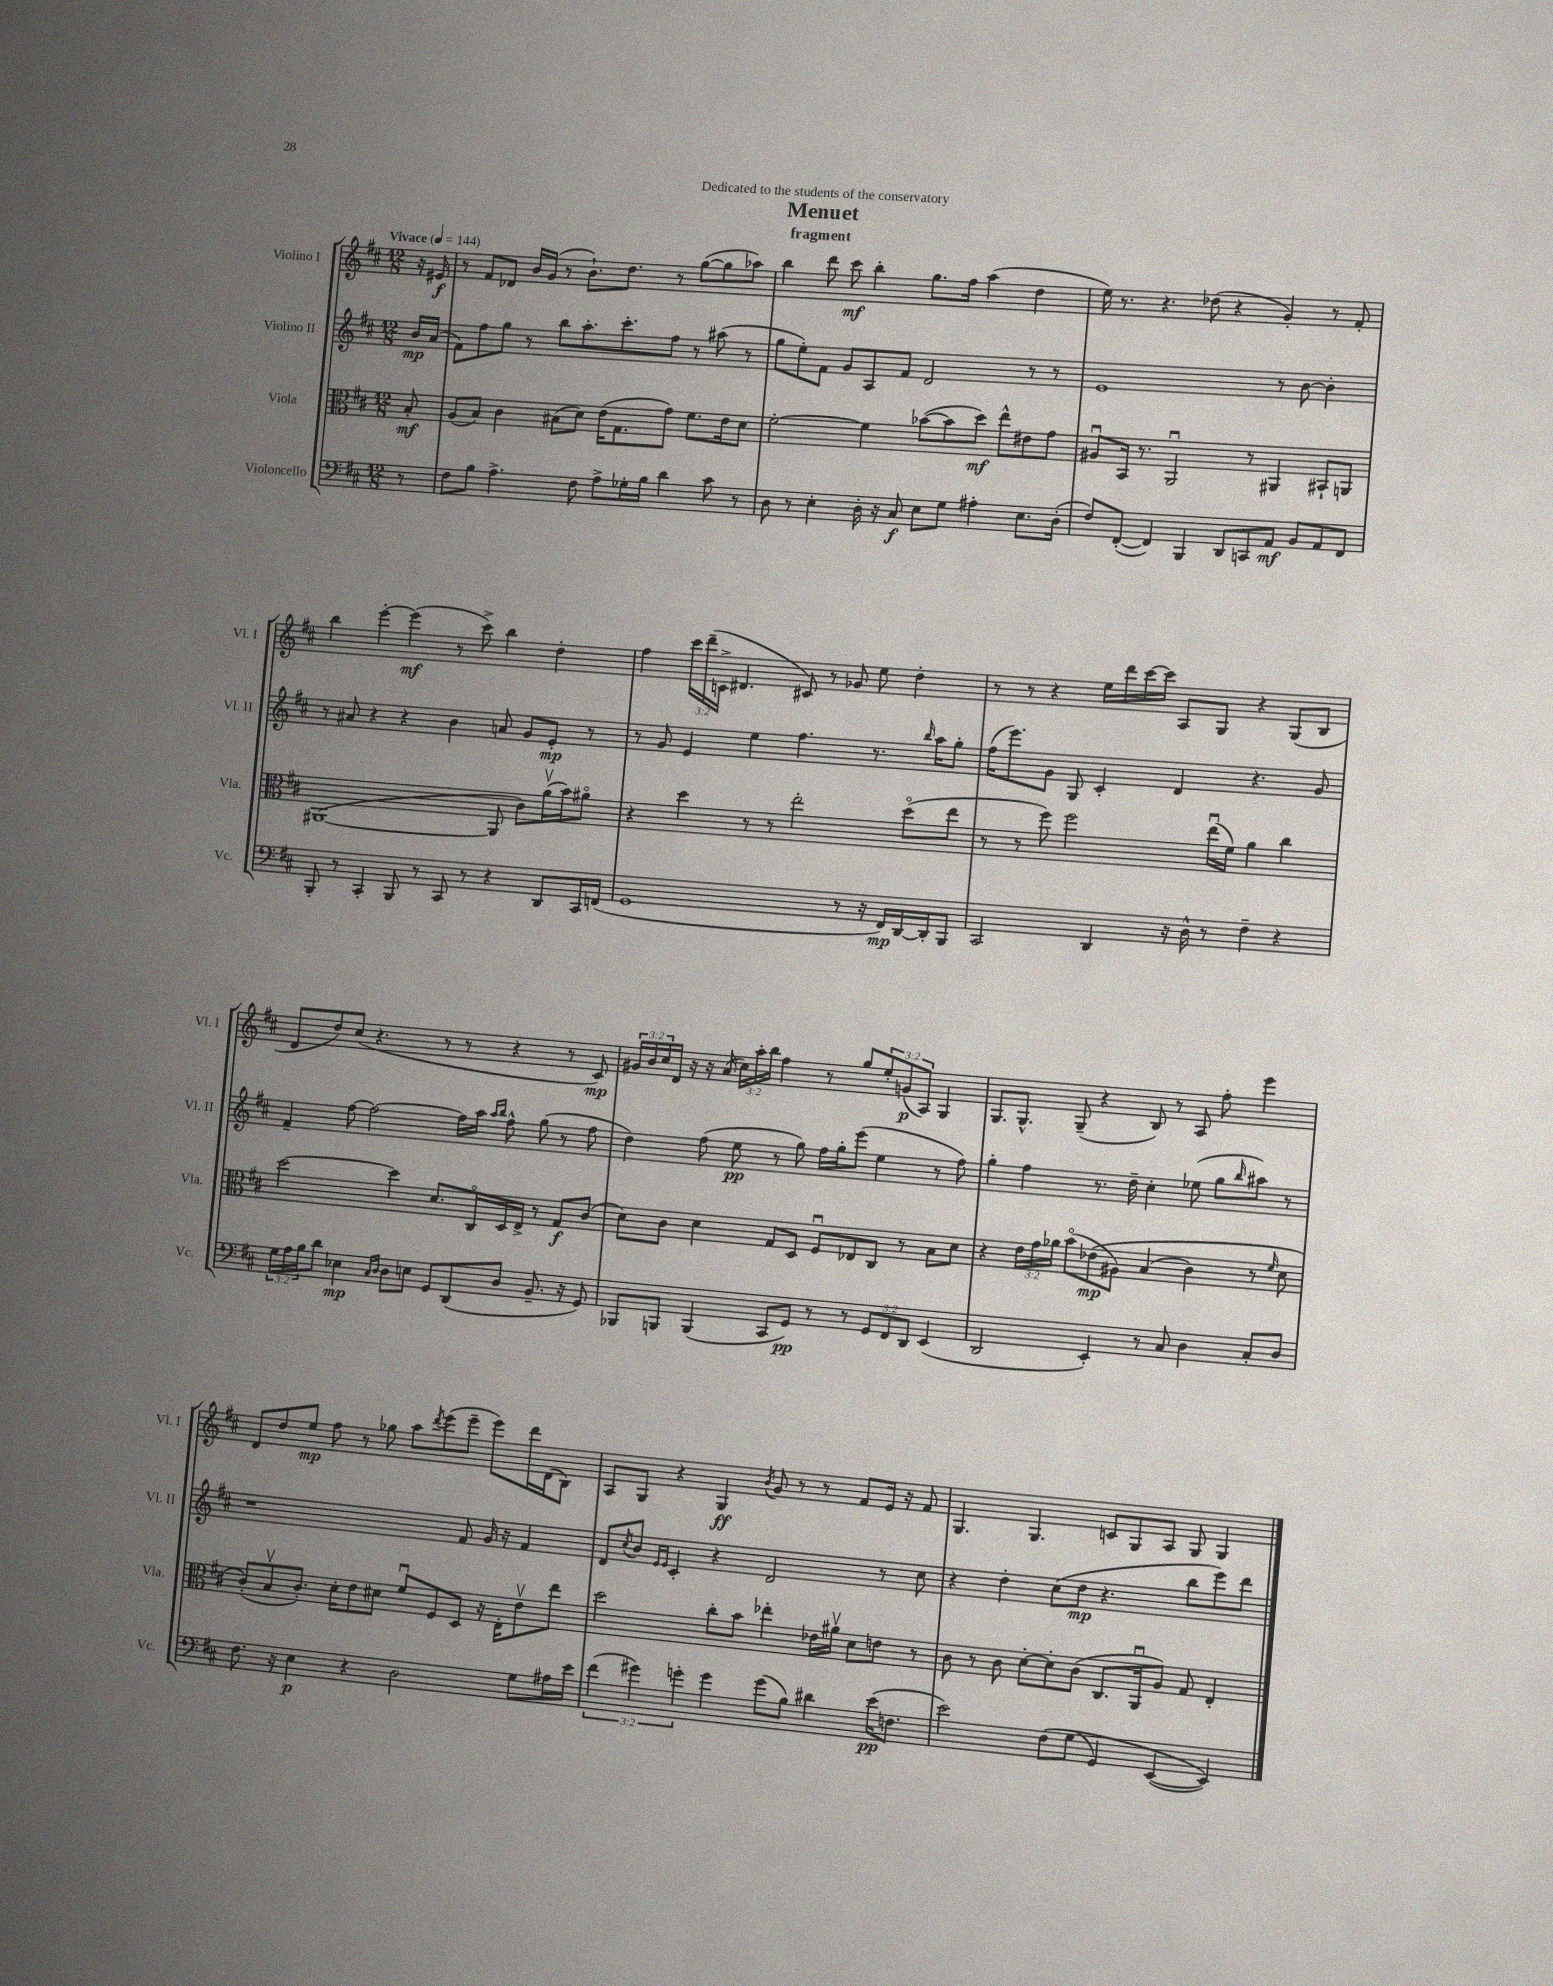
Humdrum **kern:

**kern	**kern	**kern	**kern
*staff4	*staff3	*staff2	*staff1
*clefF4	*clefC3	*clefG2	*clefG2
*k[f#c#]	*k[f#c#]	*k[f#c#]	*k[f#c#]
*M12/8	*M12/8	*M12/8	*M12/8
*MM144	*MM144	*MM144	*MM144
8r	8B'/	16b/LL	16r
.	.	(16a/JJ	16e#/
=	=	=	=
8F#\L	(8A/L	8f#\L)	8r
8B\J	8B/J)	8ff#\	8f#/L
4.A^\	4c#\	8gg\J	8d-/J
.	.	8r	16b/LL
.	.	.	(16g/JJ
.	(8B#\L	8bb\L	8r
8F#\	8d\J)	8.aa'\	8.b`\L)
8A^\L	(16e\LK	.	.
.	8.G\	8.ccc#'\	8.dd\J
16G-'\L	.	.	.
16B\JJ	.	.	.
4d\	8g\J)	8ff#\J	8r
.	8.f#\L	8r	([8gg\L
8c#\	.	(8aa#\	8gg\]
.	16e\k	.	.
8r	8d\J	8r	8aa-\J)
=	=	=	=
8D\	[2f#'\	8gg\L	4bb\
8r	.	8ee'\)	.
4E'\	.	8f#\J	8ddd\
.	.	8g/L	8ccc#\
16D'\	4f#\]	8A/	4bb'\
16r	.	.	.
8C#/	.	8f#/J	.
8E\L	([8b-\L	2d/	8.gg\L
8G\J	8b-\]	.	.
.	.	.	16ff#\Jk
4A#'\	8dd\J)	.	(4aa\
.	8ee^^\L	.	.
8.E\L	8e#\	8r	4dd\
.	8g\J	8r	.
(16D'\Jk	.	.	.
=	=	=	=
8F#/L)	8A#u/L	1e	16ee\)
.	.	.	8.r
([8FF#'/J	16BB/Jk	.	.
.	8.r	.	.
4FF#/])	.	.	4.r
.	2AAu/	.	.
4BBB/	.	.	.
.	.	.	(8dd-\
8DD/L	.	.	4r
8CC/	8r	.	.
8AA/J	4AA#/	8r	4g'/)
8BB/L	.	[8b\	.
8AA/	8BB#`/L	4b'\]	8r
8FF#/J	8AA/J	.	8f#'/
=	=	=	=
8BBB'/	([1AA#	8r	4bb\
8r	.	8a#/	.
4CC#'/	.	4r	[4eee'\
8BBB/	.	4r	(4eee\]
8r	.	.	.
8CC#/	.	4b\	8r
8r	.	.	8ccc#^\)
4r	8AA#/]	8a/	4bb\
.	8c#\L)	8g/L	.
8DD/L	(16av\L	8e'/J	4dd'\
.	16b\J)	.	.
16CC#/L	8a#o\J	8r	.
(16FF/JJ	.	.	.
=	=	=	=
1GG	4r	8r	4ff#\
.	.	8g/	.
.	4dd\	4e/	24ccc#\LL
.	.	.	(24ddd~\
.	.	.	24c^\JJ
.	.	.	4.d#/
.	8r	4ee\	.
.	8r	.	.
.	2ee'\	4.ff#\	8c#/)
.	.	.	8r
8r	.	.	8g-/
16r	.	8.r	8ee\
16FF#/LL)	.	.	.
[16DD/	(8ddo\L	.	4dd'\
.	.	16qqbb/	.
16DD'/]J	.	16aa\LK	.
8BBB/J	8ee\J	8gg'\J	.
=	=	=	=
2CC#/	8r	(16ff#\LK	8r
.	.	8.eee\)	.
.	8r	.	8r
.	8ff#\)	8g\J	4r
.	2ff#\	8G/	.
4DD/	.	4c#'/	16ee\LL
.	.	.	16ddd\
.	.	.	[16ccc#\
.	.	.	16ccc#\]JJ
16r	.	4d/	8A/L
16D^^\	.	.	.
8r	(16eeu\LL	.	8G/J
.	16f#\JJ)	.	.
4F#~\	4a\	4.r	4r
4r	4cc#\	.	(8G/L
.	.	8g/	8B/J
=	=	=	=
24G\LL	[2dd\	4f#~/	8d/L
24A\	.	.	.
24B\J	.	.	.
8d\J	.	.	8dd/)
4E-\	.	[8ff#\	(8cc#/J
.	.	2ff#\_	4.r
16qqC#/LL	.	.	.
16qqD/JJ	.	.	.
8D\L	4dd\]	.	.
8E\J	.	.	.
8GG/L	8.d/L	.	8r
(8DD/	.	16ff#\]LL	8r
.	16C#o/L	16aa\JJ	.
.	.	16qqaa/LL	.
.	.	16qqbb/JJ	.
8D/J	16D/	8ff#^^\	4r
.	16E^/JJ	.	.
8.BB~/	8r	(8gg\	.
.	8G/L	8r	8r
16r	.	.	.
8GG/)	(8c#/J	8ff#\	8c#/)
=	=	=	=
8BBB-/L	8d\L)	4dd\)	24g#/LL
.	.	.	24b/
.	.	.	24cc#/
8BBB/J	8c#\J	.	16d/JJ
.	.	.	16r
(4BBB/	4d\	(8ff#\	16r
.	.	.	(16a/
.	.	8ee\	24cc#\LL)
.	.	.	24aa'\
.	.	.	24bb\JJ
8CC#/L	8G/L	8r	4ff#\
8GG/J)	8D/J	8gg\)	.
8r	8F#u/L	16ff#\LL	8r
.	.	16gg'\J	.
8r	8E-/	(8eee\J	8gg/L
12GG/L	8C#/J	4ee\	12ee'/
12FF#/	.	.	(12g/
.	8r	.	.
12DD/J	.	.	12A/J)
(4EE/	8B\L	8r	4G/
.	8d\J	8ff#\)	.
=	=	=	=
2DD/	4r	4gg'\	8.G/L
.	.	.	8.G^^/J
.	24e\LL	4ff#\	.
.	24g\	.	.
.	24a-\JJ	.	.
.	(8bo\L	.	(8G~/
4EE'/)	&(8e-\	8.r	4r
.	8A#\J)	.	.
.	.	16dd~\	.
8r	(4B/	4cc#'\	8B/)
8C#/	.	.	8r
4D\	4c#\)	(8ee-\	8A/
.	.	8gg\L	8ff#'\
.	.	16qqbb/	.
8C#'/L	8r	8aa#\J)	4eee\
.	16qqf#/	.	.
8D/J	8d\	8r	.
=	=	=	=
8.F#\	(8c#'/L&)	1r	8d/L
.	8Bv/	.	8dd/
16r	.	.	.
4E\	8.c#'/J)	.	8ee/J
.	.	.	8ff#\
.	16d'\LK	.	.
4r	8e\	.	8r
.	8d#\J	.	8gg-\
2D\	8f#u/L	.	8aa\L
.	.	.	8qddd/
.	8F#/	.	(8eee\
.	8D/J	8f#/	8eee~\J
.	16r	16g/	8eee\L)
.	16E'\LK	16r	.
8G\L	8ev\	4f#/	16ddd\L
.	.	.	(16d\J
16A#\L	8ee\J	.	8B\J)
16e\JJ	.	.	.
=	=	=	=
(6f#\	2dd\	8d/L	8A/L
.	.	8qcc#/	.
.	.	8b/J	8G/J
6g#\)	.	.	.
.	.	16qqe/LL	.
.	.	16qqe/JJ	.
.	.	4c#'/	4r
6g'\	.	.	.
4g\	8cc#'\L	4r	4G/
.	8b\J	.	.
.	.	.	8qb/
(8g\L	4ee-'\	2d/	8g/
8B\J)	.	.	8r
4d#\	16e-\LL	.	8r
.	16a#v\JJ	.	.
.	8d\L	.	8f#/L
(16e\LK	8e\J	8r	16e/Jk
8.F\J	.	.	16r
.	8r	8cc#\	8f#/
=	=	=	=
2e\)	8c#\	4r	4.G/
.	8r	.	.
.	8c#\	4dd'\	.
.	[8d'\L	.	4.G/
&(8F#\L	8d'\]	(8cc#\L	.
(8G\J	(8c#\J	8dd\J	.
4GG/)	8.C#/L	4.r	8c/L
.	.	.	8G/
.	16AAu/k	.	.
([4EE/	8A/J)	.	8A/J
.	8G/	8bb\L	8G/
4EE/])&)	4E'/	8eee\)	4G/
.	.	8ddd\J	.
==	==	==	==
*-	*-	*-	*-
